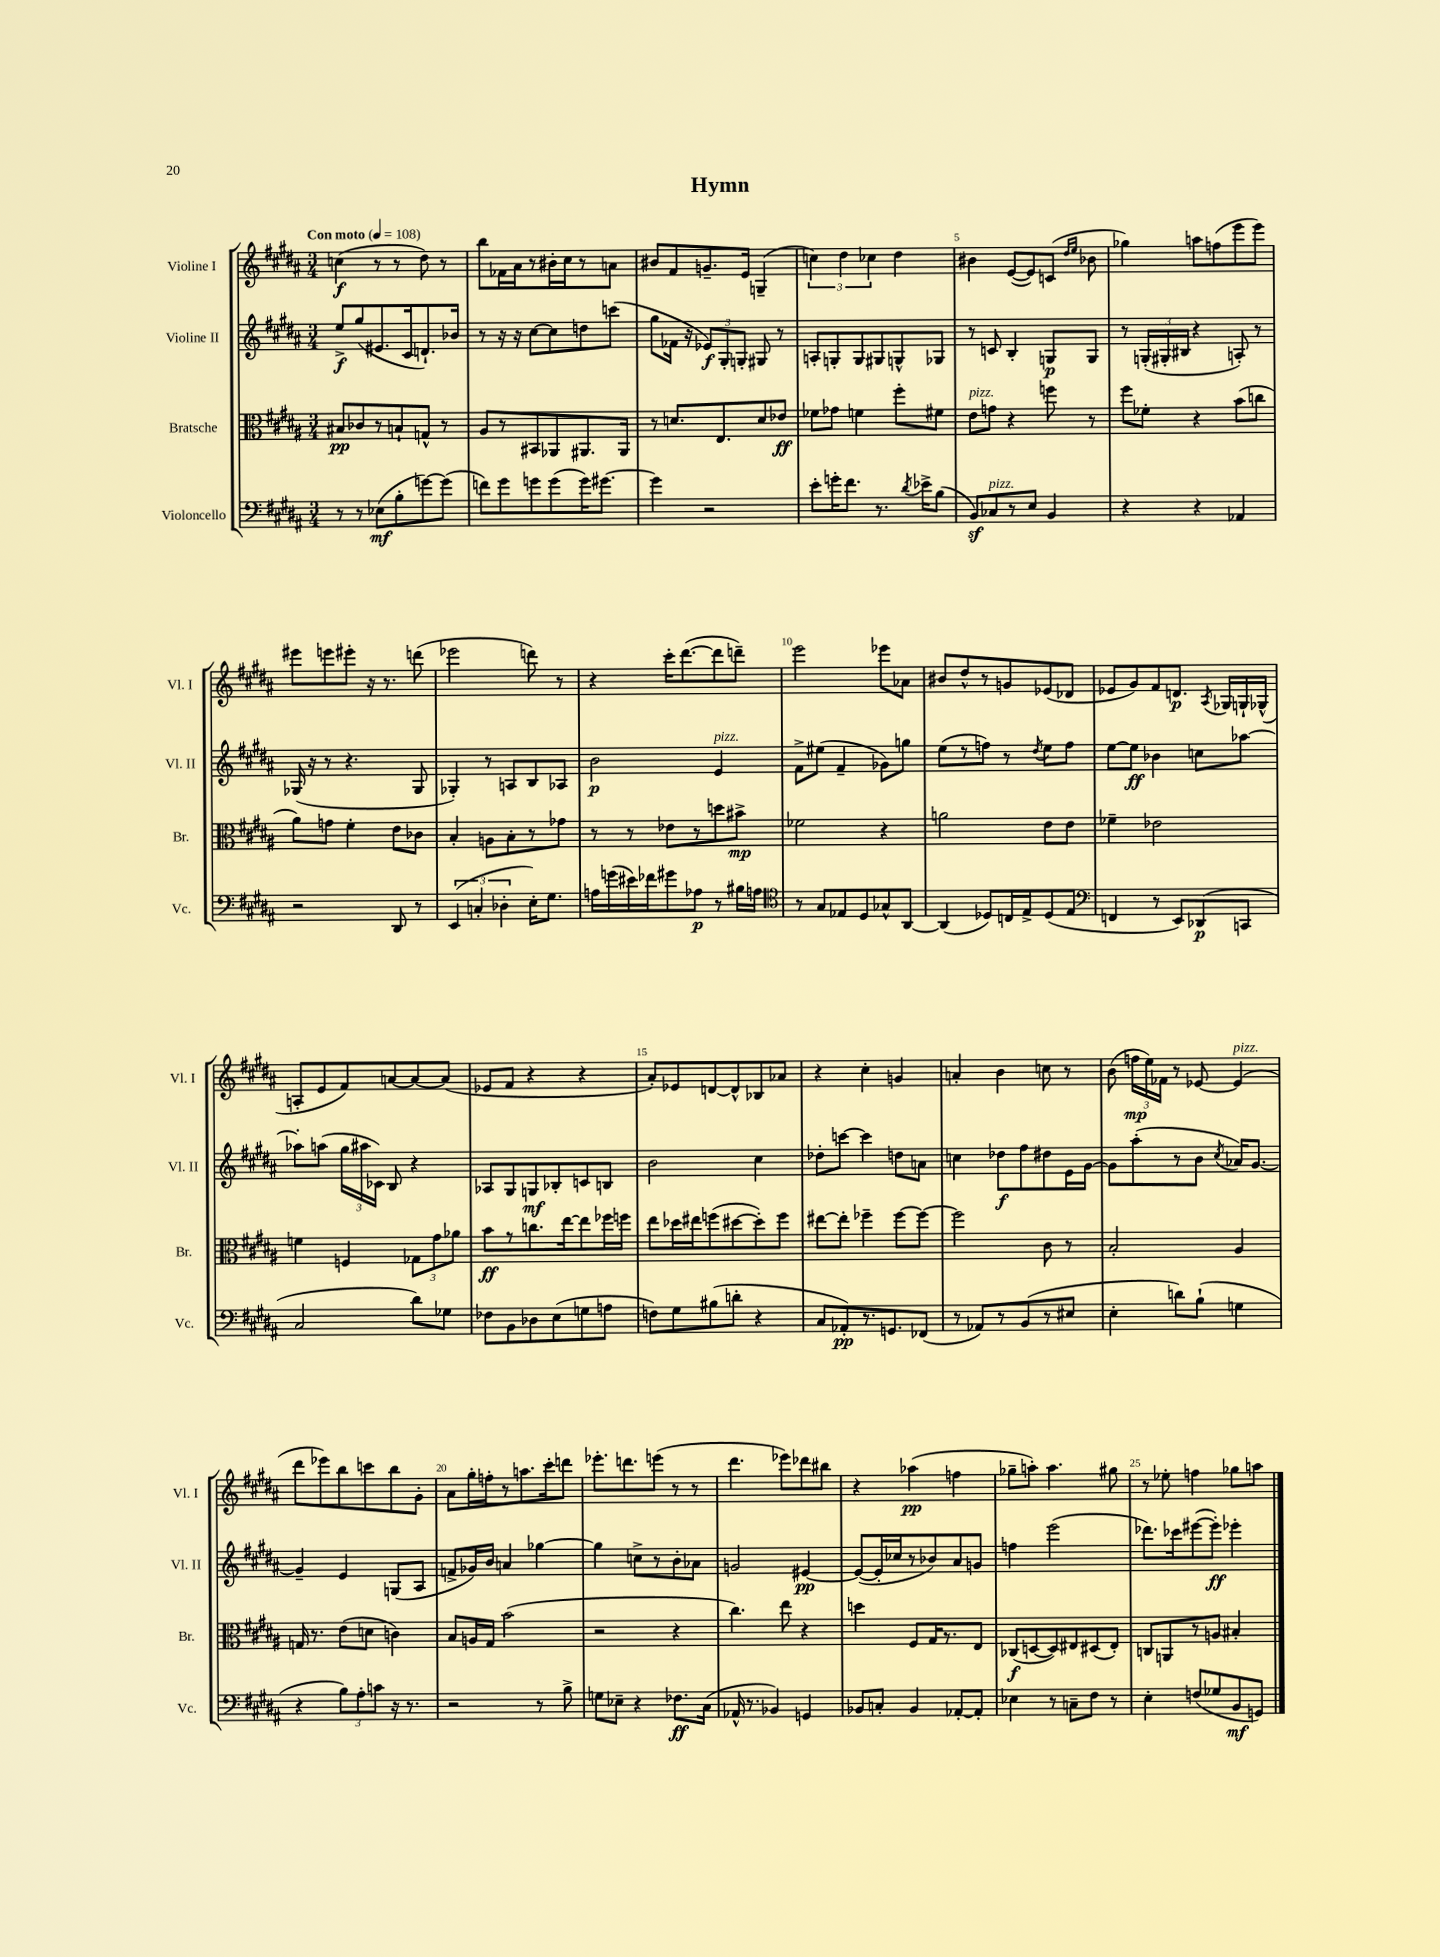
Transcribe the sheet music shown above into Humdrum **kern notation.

**kern	**kern	**kern	**kern
*staff4	*staff3	*staff2	*staff1
*clefF4	*clefC3	*clefG2	*clefG2
*k[f#c#g#d#a#]	*k[f#c#g#d#a#]	*k[f#c#g#d#a#]	*k[f#c#g#d#a#]
*M3/4	*M3/4	*M3/4	*M3/4
*MM108	*MM108	*MM108	*MM108
8r	8B#	8ee^	(4cc
8r	8c-	(8gg#	.
(8E-	8r	8.e#	8r
8B'	8B`	.	8r
.	.	16c#	.
[8g)	8G^^	8.d`)	8dd#)
(8g]	8r	.	8r
.	.	16b-	.
=	=	=	=
8f)	8A#	8r	8bb
8g#	8r	16r	16f-
.	.	16r	16a#
8g	8BB#	[8cc#	8r
(8g	8AA-	8cc#]	16b#'
.	.	.	16cc#
16g)	8.AA#	8dd	8r
[8.g#	.	.	.
.	.	(8ccc	8a
.	16AA#	.	.
=	=	=	=
4g#]	8r	8gg#	8b#
.	8.d	16f-	8f#
.	.	16r	.
2r	.	12e-)	8.g~
.	8.E	.	.
.	.	12G#'	.
.	.	12G'	.
.	.	.	16e
.	8d	8G#	(4G~
.	8e-	8r	.
=	=	=	=
8e'	8f-	8A'	6cc)
16g'	8g-	8G'	.
.	.	.	6dd#
8.f#	.	.	.
.	4f	8G	.
.	.	.	6cc-
8.r	.	8G#	.
.	8ff#'	8G^^	4dd#
8qd#	.	.	.
16e-^	.	.	.
(8B	8f#	8G-	.
=	=	=	=
8BB)	8e	8r	4b#
8C-	8g	8c	.
8r	4r	4B'	([8e
8E	.	.	8e])
4BB	8ff	8G	(8c
.	.	.	16qqdd#
.	.	.	16qqee
.	8r	8G	8b-
=	=	=	=
4r	8ff#	8r	4gg-)
.	8f-'	(24G'	.
.	.	24G#'	.
.	.	24B#	.
4r	4r	4r	8aa
.	.	.	(8ff
4AA-	(8b	8A')	8eee
.	8cc	8r	8eee)
=	=	=	=
2r	8a#)	(16G-	8eee#
.	.	16r	.
.	8g	8r	8eee
.	4f#'	4.r	8eee#'
.	.	.	16r
.	.	.	8.r
8DD#	8e	.	.
8r	8c-	8G-	(8ddd
=	=	=	=
(6EE	4B'	4G-')	2eee-
6C'	.	.	.
.	8A	8r	.
6D-'	.	.	.
.	8B'	8A	.
16E')	8r	8B	8ddd)
8.G#	.	.	.
.	8g-	8A-	8r
=	=	=	=
16A	8r	2b	4r
(16g	.	.	.
16e#)	8r	.	.
16f-	.	.	.
8g#	8e-	.	16ccc#'
.	.	.	([8.ddd#
8A-	8r	.	.
8r	8dd	4e	8ddd#]
16B#	8b#^	.	8ddd~)
16A	.	.	.
=	=	=	=
*clefC4	*	*	*
8r	2f-	8f#^	2eee
8G#	.	(8ee#	.
8E-	.	4f#~	.
8D#	.	.	.
8G-^^	4r	8g-)	8eee-
[8AA#	.	8gg	8a-
=	=	=	=
(4AA#]	2a	(8ee	8b#
.	.	8r	8dd#^^
8D-)	.	8ff)	8r
16C	.	8r	8g
16E^	.	.	.
.	.	8qdd#	.
(8D-	8e	8ee	(8e-
8E	8e	8ff	8d-
=	=	=	=
*clefF4	*	*	*
4FF	4f-~	[8ee	8e-
.	.	8ee]	8g#)
8r	2e-	4b-	8f#
8EE)	.	.	8.d
(8DD-	.	8cc	.
.	.	.	8qA#
.	.	.	16G-
8CC	.	[8aa-	16G`
.	.	.	(16G-^^
=	=	=	=
2C#	4f	8aa-']	8A'
.	.	(8aa	8e
.	4F	24gg#	8f#)
.	.	24aa#	.
.	.	24c-)	.
.	.	8B	[8a
8d#)	12G-	4r	8a_
.	12g#	.	.
8G-	.	.	(8a]
.	12a-	.	.
=	=	=	=
8F-	8b	8A-	8e-
8BB	8r	8G#	8f#
8D-	8.cc	8G	4r
(8E	.	8B-'	.
.	[16ee	.	.
8G	8ee]	8c	4r
8A	16ff-	8B	.
.	16ff	.	.
=	=	=	=
8F)	8ee	2b	8a#')
8G#	16dd-	.	8e-
.	16ee#	.	.
(8B#	(8ff	.	[8d
8d'	[8dd#	.	8d^^]
4r	8dd#'])	4cc#	8B-
.	8ff	.	8a-
=	=	=	=
8C#	[8ee#	8dd-'	4r
8AA-')	8ee#']	[8ccc	.
8.r	4ff-~	4ccc]	4cc#'
8.GG	.	.	.
.	[8ff-	8dd	4g
(8FF-	8ff-_	8a	.
=	=	=	=
8r	2ff-]	4cc	4a'
8AA-)	.	.	.
8r	.	8dd-	4b
(8BB	.	8ff#	.
8r	8c#	8dd#	8cc
8E#	8r	16e	8r
.	.	[16g#	.
=	=	=	=
4E'	2B'	8g#]	(8b
.	.	(8aa#'	24ff
.	.	.	24ee)
.	.	.	24f-
8d)	.	8r	8r
(8B`	.	8b	[8e-
.	.	8qcc#	.
4G	4A#	16a-)	(4e-]
.	.	[8.g#	.
=	=	=	=
4r	16G	4g#~]	8ddd#
.	8.r	.	.
.	.	.	8eee-)
12B)	(8e	4e	8bb
12A#'	.	.	.
.	8d	.	8ccc
12c	.	.	.
16r	4c)	(8G	8bb
8.r	.	.	.
.	.	8A#	8g#'
=	=	=	=
2r	8B	8f^	8a#
.	16A	16g-)	16gg#'
.	16G#	16b	16ff'
.	(2b	4a	8r
.	.	.	8.aa
8r	.	[4gg-	.
.	.	.	16ccc#'
8B^	.	.	8ddd
=	=	=	=
8G	2r	4gg-]	8.eee-'
8E-~	.	.	.
.	.	.	8.ddd
4r	.	8cc^	.
.	.	8r	(8eee
8.F-	4r	8b'	8r
.	.	8a-	8r
(16C#	.	.	.
=	=	=	=
16AA-^^	4.cc#)	2g	4.ddd#
8.r	.	.	.
4BB-)	.	.	.
.	8ee	.	8eee-)
4GG	4r	[4e#	8ddd-
.	.	.	8bb#
=	=	=	=
8BB-	4dd	(8e#_	4r
8C'	.	16e#']	.
.	.	16cc-	.
4BB-	8F#	8r	(4aa-
.	16G#	8b-)	.
.	8.r	.	.
[8AA-'	.	8a#	4ff
8AA-']	8E	8g	.
=	=	=	=
4E-	(8C-	4ff	8gg-~
.	[8D	.	8aa')
8r	8D])	(2eee	4.aa
8C~	8E#	.	.
8F#	(8D#	.	.
8r	8E#')	.	8gg#
=	=	=	=
4E'	8C	8.ddd-)	8r
.	8AA	.	8ee-'
.	.	16ccc-	.
(8F	8r	([8eee#	4ff
8G-	8A	8eee#'])	.
8BB	4B#'	4eee-'	8gg-
8GG)	.	.	8aa
==	==	==	==
*-	*-	*-	*-
